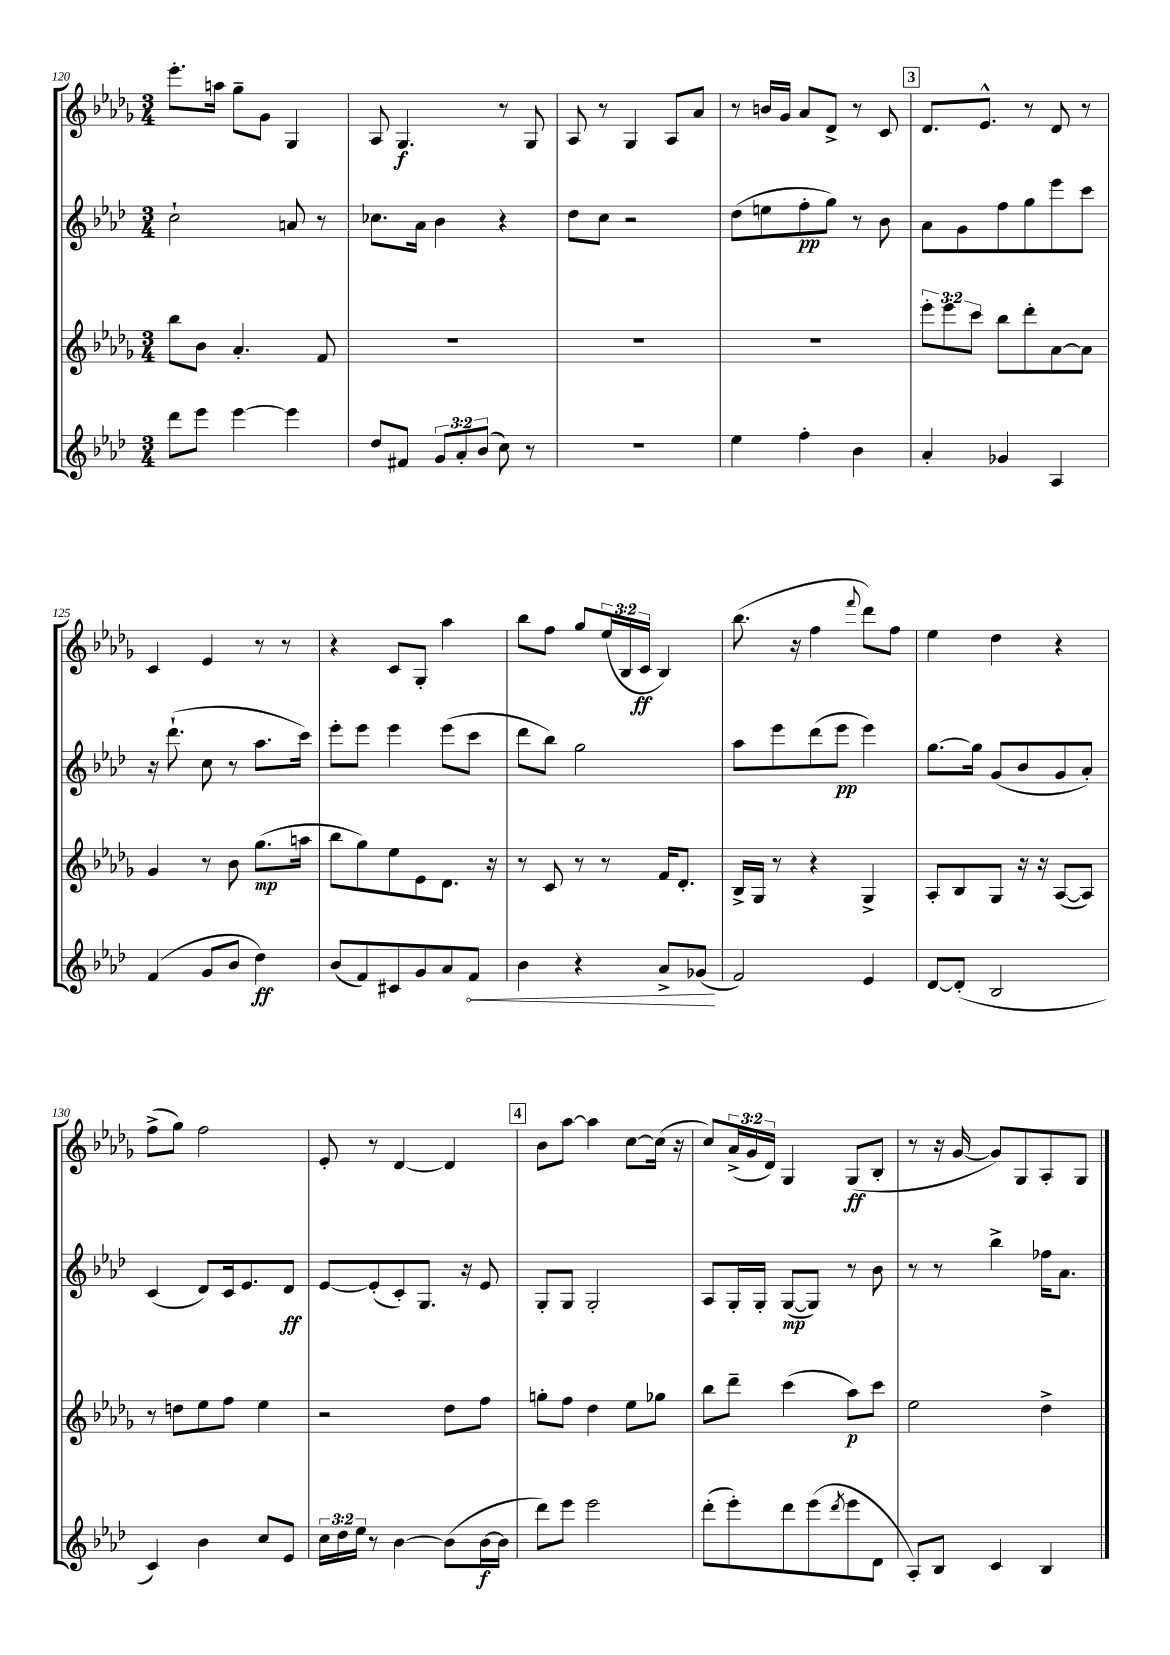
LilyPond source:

<<
\new StaffGroup <<
\new Staff = "s0" {
    \clef treble \key des \major \numericTimeSignature \time 3/4 \override Staff.TupletNumber.text = #tuplet-number::calc-fraction-text
    ees'''8.-. a''16 ges''8-- ges'8 ges4 |
    aes8 ges4.\f r8 ges8 |
    aes8 r8 ges4 aes8 aes'8 |
    r8 b'16 ges'16 aes'8 des'8-> r8 c'8 |
    \mark \markup { \box "3" } des'8. ees'8.-^ r8 des'8 r8 |
    c'4 ees'4 r8 r8 |
    r4 c'8 ges8-. aes''4 |
    bes''8 f''8 ges''8 \tuplet 3/2 { ees''16( bes16 c'16\ff } bes4) |
    bes''8.( r16 f''4 \appoggiatura { f'''8 } des'''8) f''8 |
    ees''4 des''4 r4 |
    f''8->( ges''8) f''2 |
    ees'8-. r8 des'4~ des'4 |
    \mark \markup { \box "4" } bes'8 aes''8~ aes''4 c''8~ c''16( r16 |
    c''8) \tuplet 3/2 { aes'16->( ges'16 des'16) } ges4 ges8\ff( bes8-. |
    r8 r16 ges'16~ ges'8) ges8 aes8-. ges8 \bar "|." |
}
\new Staff = "s1" {
    \clef treble \key aes \major \numericTimeSignature \time 3/4
    c''2-! a'8 r8 |
    ces''8. aes'16 bes'4 r4 |
    des''8 c''8 r2 |
    des''8( e''8 f''8-.\pp g''8) r8 bes'8 |
    \mark \markup { \box "3" } aes'8 g'8 f''8 g''8 ees'''8 c'''8 |
    r16 des'''8.-!( c''8 r8 aes''8. c'''16) |
    ees'''8-. ees'''8 ees'''4 ees'''8( c'''8 |
    des'''8 bes''8) g''2 |
    aes''8 ees'''8 des'''8( ees'''8\pp ees'''4) |
    g''8.~ g''16 g'8( bes'8 g'8 aes'8-.) |
    c'4( des'8) c'16 ees'8. des'8\ff |
    ees'8~ ees'8-.( c'8-.) g8. r16 ees'8 |
    \mark \markup { \box "4" } g8-. g8 g2-. |
    aes8 g16-. g16-. g8~\mp( g8) r8 bes'8 |
    r8 r8 bes''4-> fes''16 aes'8. \bar "|." |
}
\new Staff = "s2" {
    \clef treble \key des \major \numericTimeSignature \time 3/4 \override Staff.TupletNumber.text = #tuplet-number::calc-fraction-text
    bes''8 bes'8 aes'4.-. f'8 |
    R2. |
    R2. |
    R2. |
    \mark \markup { \box "3" } \tuplet 3/2 { ees'''8-. ees'''8 c'''8 } bes''8 des'''8-. aes'8~ aes'8 |
    ges'4 r8 bes'8 ges''8.\mp( a''16 |
    bes''8 ges''8) ees''8 ees'8 des'8. r16 |
    r8 c'8 r8 r8 f'16 des'8.-. |
    bes16-> ges16 r8 r4 ges4-> |
    aes8-. bes8 ges8 r16 r16 aes8~( aes8) |
    r8 d''8 ees''8 f''8 ees''4 |
    r2 des''8 f''8 |
    \mark \markup { \box "4" } g''8-. f''8 des''4 ees''8 ges''8 |
    bes''8 des'''8-- c'''4( aes''8\p) c'''8 |
    ees''2 des''4-> \bar "|." |
}
\new Staff = "s3" {
    \clef treble \key aes \major \numericTimeSignature \time 3/4 \override Staff.TupletNumber.text = #tuplet-number::calc-fraction-text
    des'''8 ees'''8 ees'''4~ ees'''4 |
    des''8 fis'8 \tuplet 3/2 { g'8 aes'8-. bes'8( } c''8) r8 |
    R2. |
    ees''4 f''4-. bes'4 |
    \mark \markup { \box "3" } aes'4-. ges'4 aes4 |
    f'4( g'8 bes'8 des''4\ff) |
    bes'8( f'8) cis'8 g'8 aes'8 \once \override Hairpin.circled-tip = ##t f'8\< |
    bes'4 r4 aes'8-> ges'8\!( |
    f'2) ees'4 |
    des'8~ des'8-.( bes2 |
    c'4) bes'4 c''8 ees'8 |
    \tuplet 3/2 { c''16 des''16 ees''16 } r8 bes'4~ bes'8( bes'16~\f bes'16 |
    \mark \markup { \box "4" } des'''8) ees'''8 ees'''2 |
    des'''8-.( ees'''8-.) des'''8 ees'''8( \acciaccatura { des'''8 } ees'''8 des'8 |
    aes8-.) bes8 c'4 bes4 \bar "|." |
}
>>
>>
\layout { \context { \Score currentBarNumber = #120 } }
